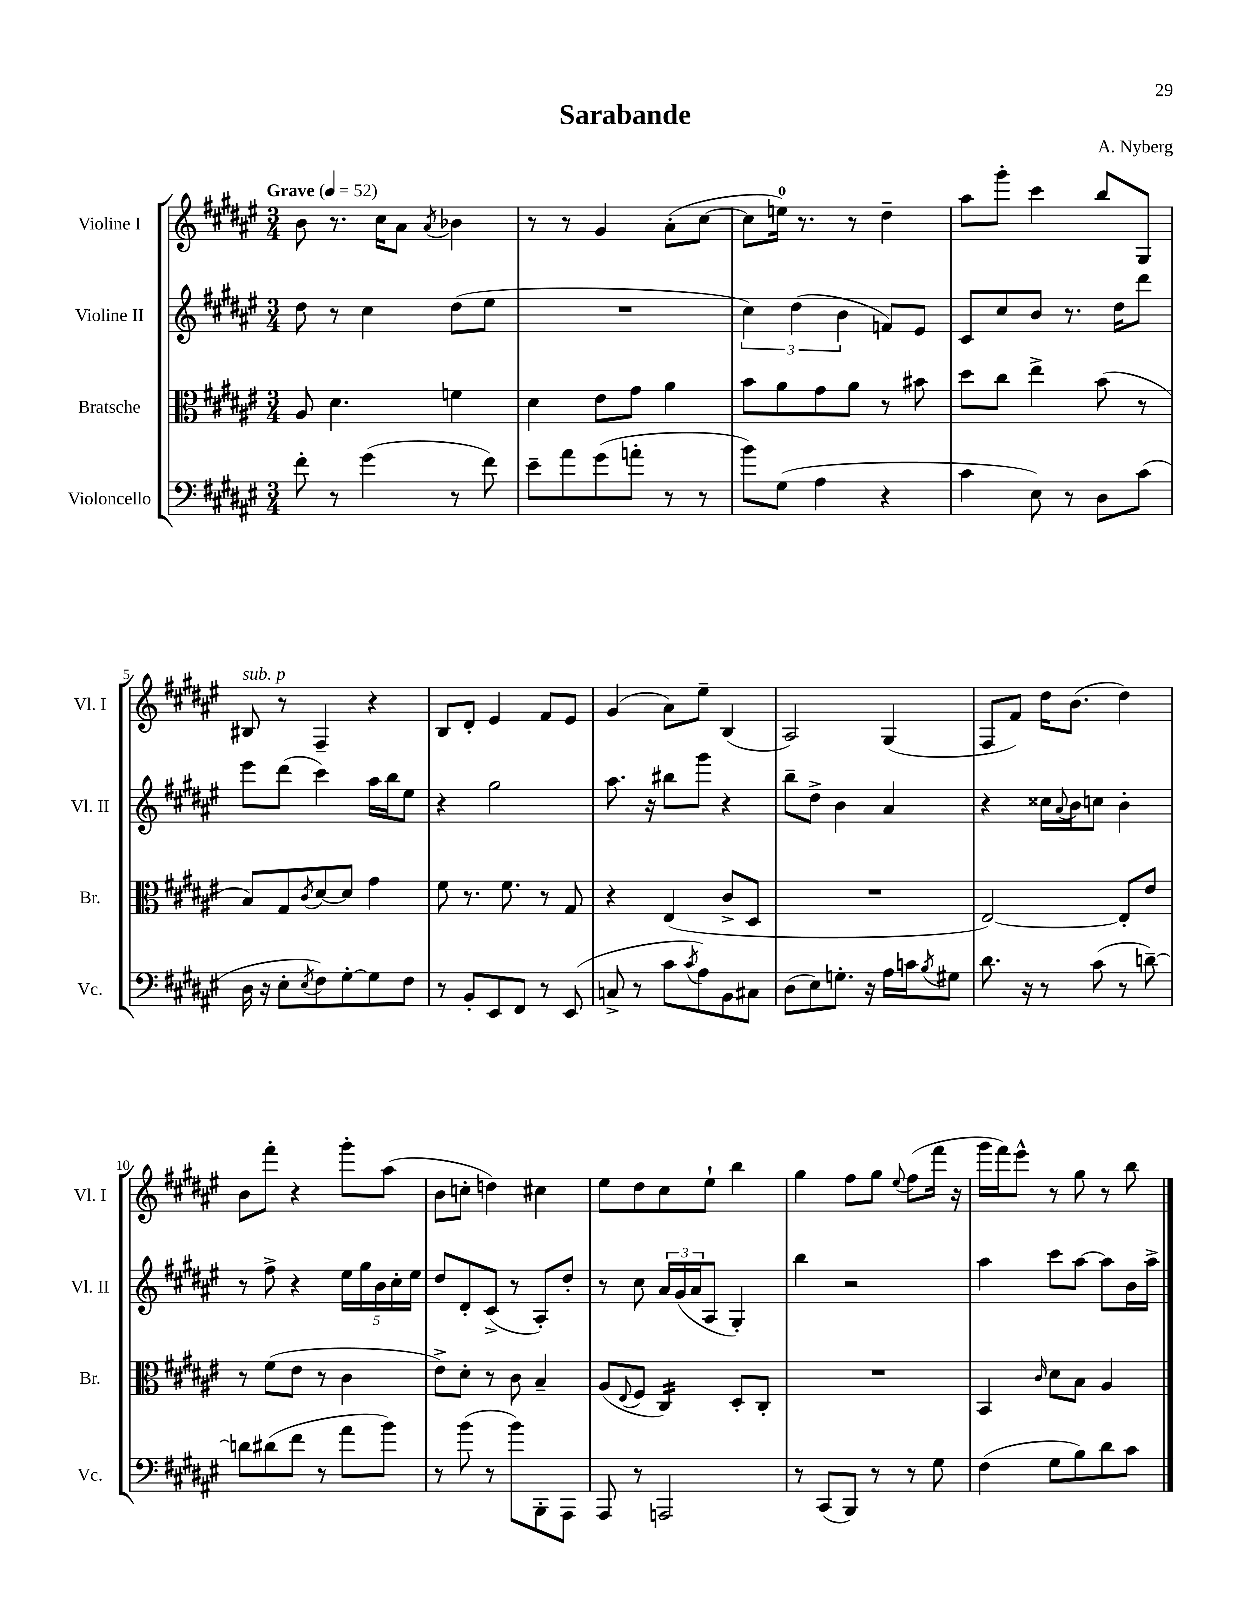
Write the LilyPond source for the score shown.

\header { title = "Sarabande" composer = "A. Nyberg" }
<<
\new StaffGroup <<
\new Staff = "s0" \with { instrumentName = "Violine I" shortInstrumentName = "Vl. I" } {
    \clef treble \key fis \major \numericTimeSignature \time 3/4 \tempo "Grave" 4 = 52
    b'8 r8. cis''16 ais'8 \acciaccatura { ais'8 } bes'4 |
    r8 r8 gis'4 ais'8-.( cis''8~ |
    cis''8 e''16-0) r8. r8 dis''4-- |
    ais''8 gis'''8-. cis'''4 b''8 gis8 |
    bis8^\markup { \italic "sub. p" } r8 fis4-- r4 |
    b8 dis'8-. eis'4 fis'8 eis'8 |
    gis'4( ais'8) eis''8-- b4( |
    ais2) gis4( |
    fis8 fis'8) dis''16 b'8.( dis''4) |
    b'8 fis'''8-. r4 gis'''8-. ais''8( |
    b'8 c''8-. d''4) cis''4 |
    eis''8 dis''8 cis''8 eis''8-! b''4 |
    gis''4 fis''8 gis''8 \appoggiatura { eis''8 } fis''8( fis'''16 r16 |
    gis'''16 fis'''16) eis'''8-^ r8 gis''8 r8 b''8 \bar "|." |
}
\new Staff = "s1" \with { instrumentName = "Violine II" shortInstrumentName = "Vl. II" } {
    \clef treble \key fis \major \numericTimeSignature \time 3/4
    dis''8 r8 cis''4 dis''8( eis''8 |
    R2. |
    \tuplet 3/2 { cis''4) dis''4( b'4 } f'8) eis'8 |
    cis'8 cis''8 b'8 r8. dis''16 dis'''8 |
    eis'''8 dis'''8( cis'''4) ais''16 b''16 eis''8 |
    r4 gis''2 |
    ais''8. r16 bis''8 gis'''8 r4 |
    b''8-- dis''8-> b'4 ais'4 |
    r4 cisis''16 \appoggiatura { ais'8 } b'16 c''8 b'4-. |
    r8 fis''8-> r4 \tuplet 5/4 { eis''16 gis''16 b'16 cis''16-. eis''16 } |
    dis''8 dis'8-. cis'8->( r8 ais8-.) dis''8-. |
    r8 cis''8 \tuplet 3/2 { ais'16 gis'16( ais'16 } ais8 gis4-.) |
    b''4 r2 |
    ais''4 cis'''8 ais''8~ ais''8 b'16 ais''16-> \bar "|." |
}
\new Staff = "s2" \with { instrumentName = "Bratsche" shortInstrumentName = "Br." } {
    \clef alto \key fis \major \numericTimeSignature \time 3/4
    ais8 dis'4. f'4 |
    dis'4 eis'8 gis'8 ais'4 |
    b'8 ais'8 gis'8 ais'8 r8 bis'8 |
    dis''8 cis''8 eis''4-> b'8( r8 |
    b8) gis8 \acciaccatura { cis'8 } dis'8~ dis'8 gis'4 |
    fis'8 r8. fis'8. r8 gis8 |
    r4 eis4( cis'8-> dis8 |
    R2. |
    eis2~) eis8-. eis'8 |
    r8 fis'8( eis'8 r8 cis'4 |
    eis'8->) dis'8-. r8 cis'8 b4-- |
    ais8( \appoggiatura { eis8 } fis8 cis4:16) dis8-. cis8-. |
    R2. |
    b,4 \grace { cis'16 } dis'8 b8 ais4 \bar "|." |
}
\new Staff = "s3" \with { instrumentName = "Violoncello" shortInstrumentName = "Vc." } {
    \clef bass \key fis \major \numericTimeSignature \time 3/4
    fis'8-. r8 gis'4( r8 fis'8) |
    eis'8-- ais'8 gis'8( a'8-. r8 r8 |
    b'8) gis8( ais4 r4 |
    cis'4 eis8) r8 dis8 cis'8( |
    dis16 r16 eis8-. \acciaccatura { eis8 } fis8) gis8~-. gis8 fis8 |
    r8 b,8-. eis,8 fis,8 r8 eis,8( |
    c8-> r8 cis'8 \acciaccatura { cis'8 } ais8) b,8 cis8 |
    dis8( eis8) g8.-. r16 ais16 c'16 \acciaccatura { b8 } gis8 |
    dis'8. r16 r8 cis'8( r8 d'8~--) |
    d'8 dis'8( fis'8 r8 ais'8 b'8) |
    r8 b'8( r8 b'8) b,,8-. ais,,8 |
    ais,,8 r8 a,,2 |
    r8 cis,8( b,,8) r8 r8 gis8 |
    fis4( gis8 b8) dis'8 cis'8 \bar "|." |
}
>>
>>
